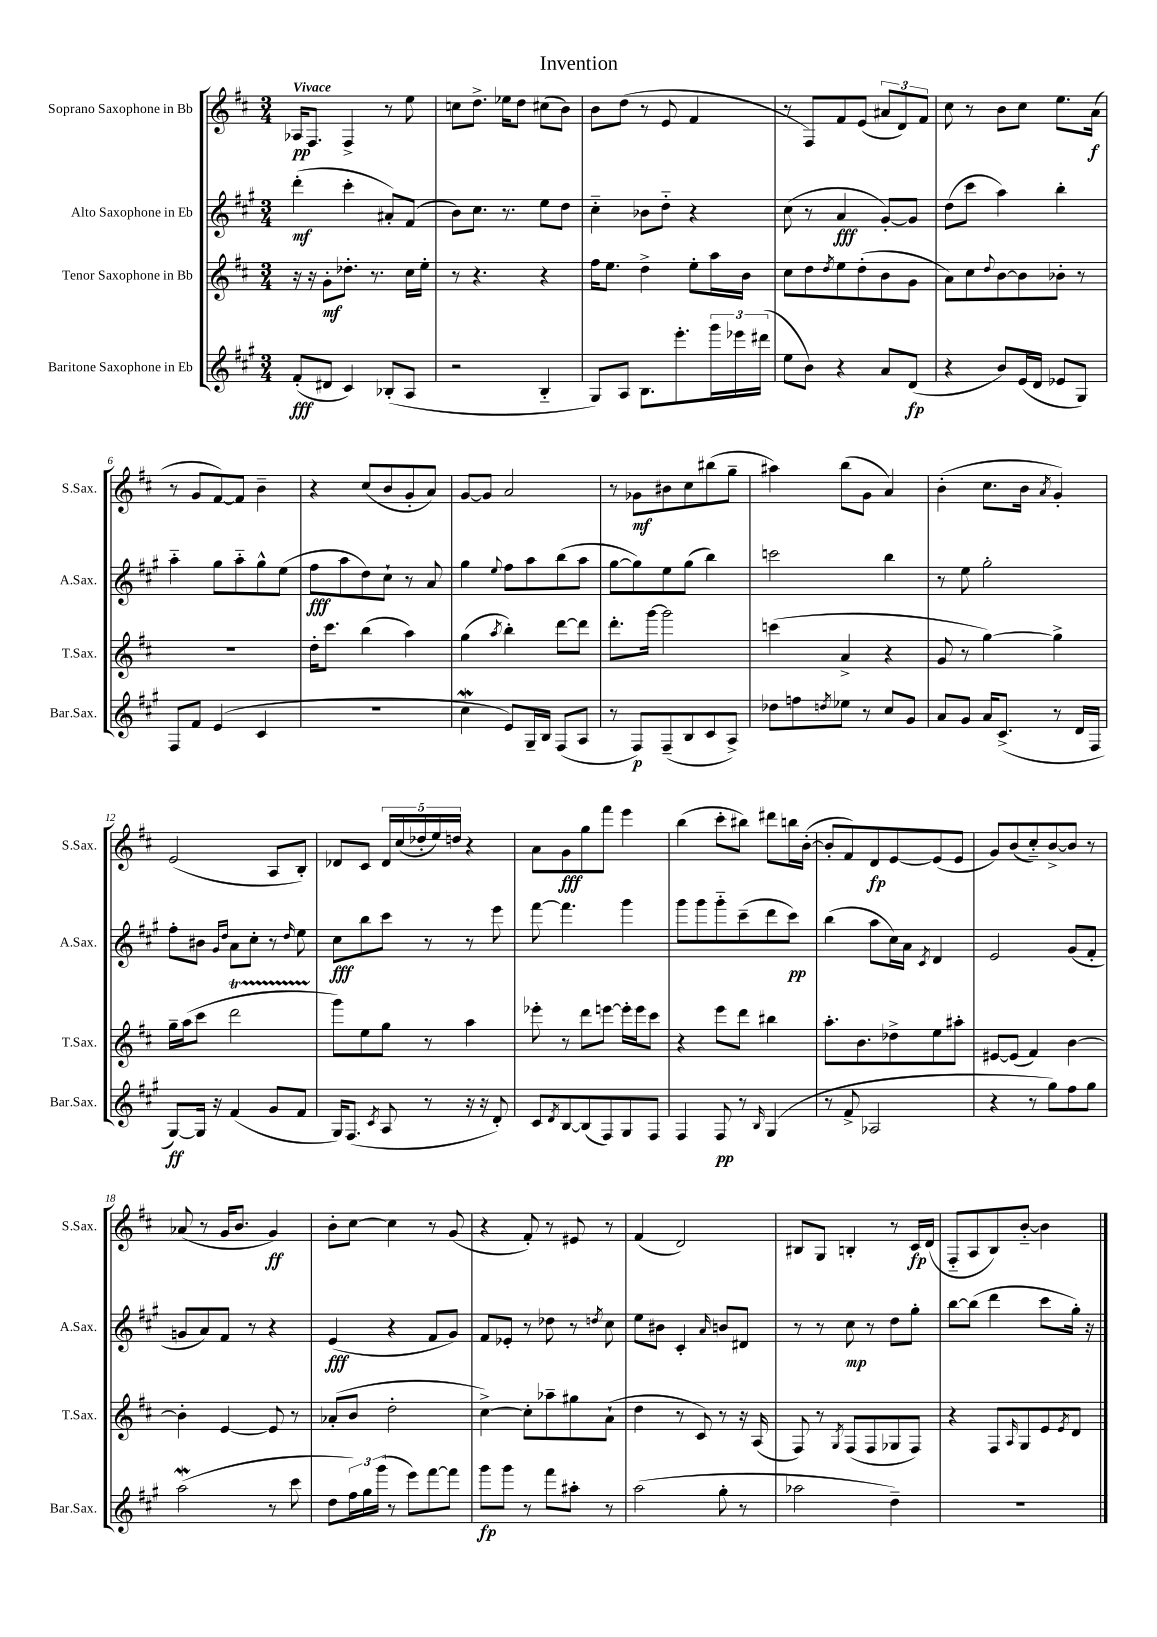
\header { title = "Invention" }
<<
\new StaffGroup <<
\new Staff = "s0" \with { instrumentName = "Soprano Saxophone in Bb" shortInstrumentName = "S.Sax." } {
    \clef treble \key d \major \numericTimeSignature \time 3/4 \tempo "Vivace"
    aes16\pp fis8. fis4-> r8 e''8 |
    c''8 d''8.-> ees''16 d''8 cis''8( b'8) |
    b'8 d''8( r8 e'8 fis'4 |
    r8 fis8) fis'8 e'8( \tuplet 3/2 { ais'8 d'8) fis'8 } |
    cis''8 r8 b'8 cis''8 e''8. a'16\f( |
    r8 g'8 fis'8~) fis'8 b'4-- |
    r4 cis''8( b'8 g'8-. a'8) |
    g'8~ g'8 a'2 |
    r8 ges'8\mf bis'8 cis''8 bis''8( g''8-- |
    ais''4) b''8( g'8 a'4) |
    b'4-.( cis''8. b'16 \acciaccatura { a'8 } g'4-.) |
    e'2( a8 b8-.) |
    des'8 cis'8 \tuplet 5/4 { des'16 cis''16( des''16-. e''16) d''16 } r4 |
    a'8 g'8\fff g''8 fis'''8 e'''4 |
    b''4( cis'''8-. bis''8) dis'''8 b''16 b'16~-.( |
    b'8-. fis'8) d'8\fp e'8~ e'8( e'8 |
    g'8) b'8( cis''8-_) b'8~-> b'8 r8 |
    aes'8( r8 g'16 b'8. g'4\ff) |
    b'8-. cis''8~ cis''4 r8 g'8( |
    r4 fis'8-.) r8 eis'8 r8 |
    fis'4( d'2) |
    bis8 g8 b4-. r8 cis'16\fp d'16( |
    fis8-_ a8 b8) b'8~-_ b'4 \bar "|." |
}
\new Staff = "s1" \with { instrumentName = "Alto Saxophone in Eb" shortInstrumentName = "A.Sax." } {
    \clef treble \key a \major \numericTimeSignature \time 3/4
    d'''4-.\mf( cis'''4-. ais'8-.) fis'8( |
    b'8) cis''8. r8. e''8 d''8 |
    cis''4-_ bes'8 d''8-_ r4 |
    cis''8( r8 a'4\fff gis'8~-.) gis'8 |
    d''8( cis'''8 a''4) b''4-. |
    a''4-_ gis''8 a''8-_ gis''8-^ e''8( |
    fis''8\fff a''8 d''8) cis''8-! r8 a'8 |
    gis''4 \appoggiatura { e''8 } fis''8 a''8 b''8( a''8 |
    gis''8~ gis''8) e''8 gis''8( b''4) |
    c'''2 b''4 |
    r8 e''8 gis''2-. |
    fis''8-. bis'8 \grace { gis'16 d''16 } a'8 cis''8-. r8 \grace { d''16 } e''8 |
    cis''8\fff b''8 cis'''8 r8 r8 e'''8 |
    fis'''8~ fis'''4. gis'''4 |
    gis'''8 gis'''8 gis'''8-_ cis'''8--( d'''8 cis'''8\pp) |
    b''4( a''8 cis''16) a'16 \acciaccatura { cis'8 } d'4 |
    e'2 gis'8( fis'8-. |
    g'8 a'8) fis'8 r8 r4 |
    e'4\fff( r4 fis'8 gis'8) |
    fis'8 ees'8-. r8 des''8 r8 \acciaccatura { d''8 } cis''8 |
    e''8 bis'8 cis'4-. \grace { a'16 } b'8 dis'8 |
    r8 r8 cis''8\mp r8 d''8 gis''8-. |
    b''8~ b''8( d'''4 cis'''8 gis''16-.) r16 \bar "|." |
}
\new Staff = "s2" \with { instrumentName = "Tenor Saxophone in Bb" shortInstrumentName = "T.Sax." } {
    \clef treble \key d \major \numericTimeSignature \time 3/4
    r16 r16 g'8-.\mf des''8.-. r8. cis''16 e''16-. |
    r8 r4. r4 |
    fis''16 e''8. d''4-> e''8-. a''16 b'16 |
    cis''8 d''8 \acciaccatura { d''8 } e''8 d''8-.( b'8 g'8 |
    a'8) cis''8 \appoggiatura { d''8 } b'8~ b'8 bes'8-. r8 |
    R2. |
    d''16-. cis'''8. b''4( a''4) |
    g''4( \acciaccatura { a''8 } b''4-.) d'''8~ d'''8 |
    d'''8.-. g'''16~ g'''2 |
    c'''4( a'4-> r4 |
    g'8 r8 g''4~) g''4-> |
    g''16-- a''16( cis'''8 d'''2\startTrillSpan |
    g'''8\stopTrillSpan) e''8 g''8 r8 a''4 |
    ees'''8-. r8 d'''8 e'''8~ e'''16-. e'''16 cis'''8 |
    r4 e'''8 d'''8 bis''4 |
    a''8.-. b'8. des''8-> e''8 ais''8-. |
    eis'8~ eis'8( fis'4) b'4~ |
    b'4-. e'4~ e'8 r8 |
    aes'8-.( b'8 d''2-. |
    cis''4~->) cis''8-. aes''8-- gis''8 a'8-!( |
    d''4 r8 cis'8) r8 r16 a16( |
    fis8) r8 \acciaccatura { g8 } fis8( fis8 ges8 fis8) |
    r4 fis8 \grace { a16 } g8 e'8 \acciaccatura { e'8 } d'8 \bar "|." |
}
\new Staff = "s3" \with { instrumentName = "Baritone Saxophone in Eb" shortInstrumentName = "Bar.Sax." } {
    \clef treble \key a \major \numericTimeSignature \time 3/4
    fis'8-.\fff( dis'8 cis'4) bes8-.( a8 |
    r2 b4-_ |
    gis8) a8 b8. e'''8.-. \tuplet 3/2 { gis'''16 ees'''16 dis'''16( } |
    e''8 b'8) r4 a'8 d'8\fp( |
    r4 b'8) e'16( d'16 ees'8 gis8) |
    fis8 fis'8 e'4( cis'4 |
    r2. |
    cis''4\mordent e'8) gis16-- b16 fis8( a8 |
    r8 fis8\p) fis8--( b8 cis'8 a8->) |
    des''8 f''8 \acciaccatura { d''8 } ees''8 r8 cis''8 gis'8 |
    a'8 gis'8 a'16 cis'8.->( r8 d'16 fis16 |
    gis8~\ff) gis16 r16 fis'4( gis'8 fis'8 |
    gis16) fis8.( \acciaccatura { cis'8 } a8 r8 r16 r16 d'8-.) |
    cis'8 \acciaccatura { d'8 } b8~ b8( fis8) gis8 fis8 |
    fis4 fis8\pp r8 \grace { b16 } gis4( |
    r8 fis'8-> aes2 |
    r4 r8 gis''8) fis''8 gis''8 |
    a''2\mordent( r8 cis'''8 |
    d''8 \tuplet 3/2 { fis''16) gis''16 gis'''16( } r8 e'''8) fis'''8~ fis'''8 |
    gis'''8\fp gis'''8 r8 fis'''8 ais''8-. r8 |
    a''2( gis''8-. r8 |
    aes''2 d''4--) |
    R2. \bar "|." |
}
>>
>>
